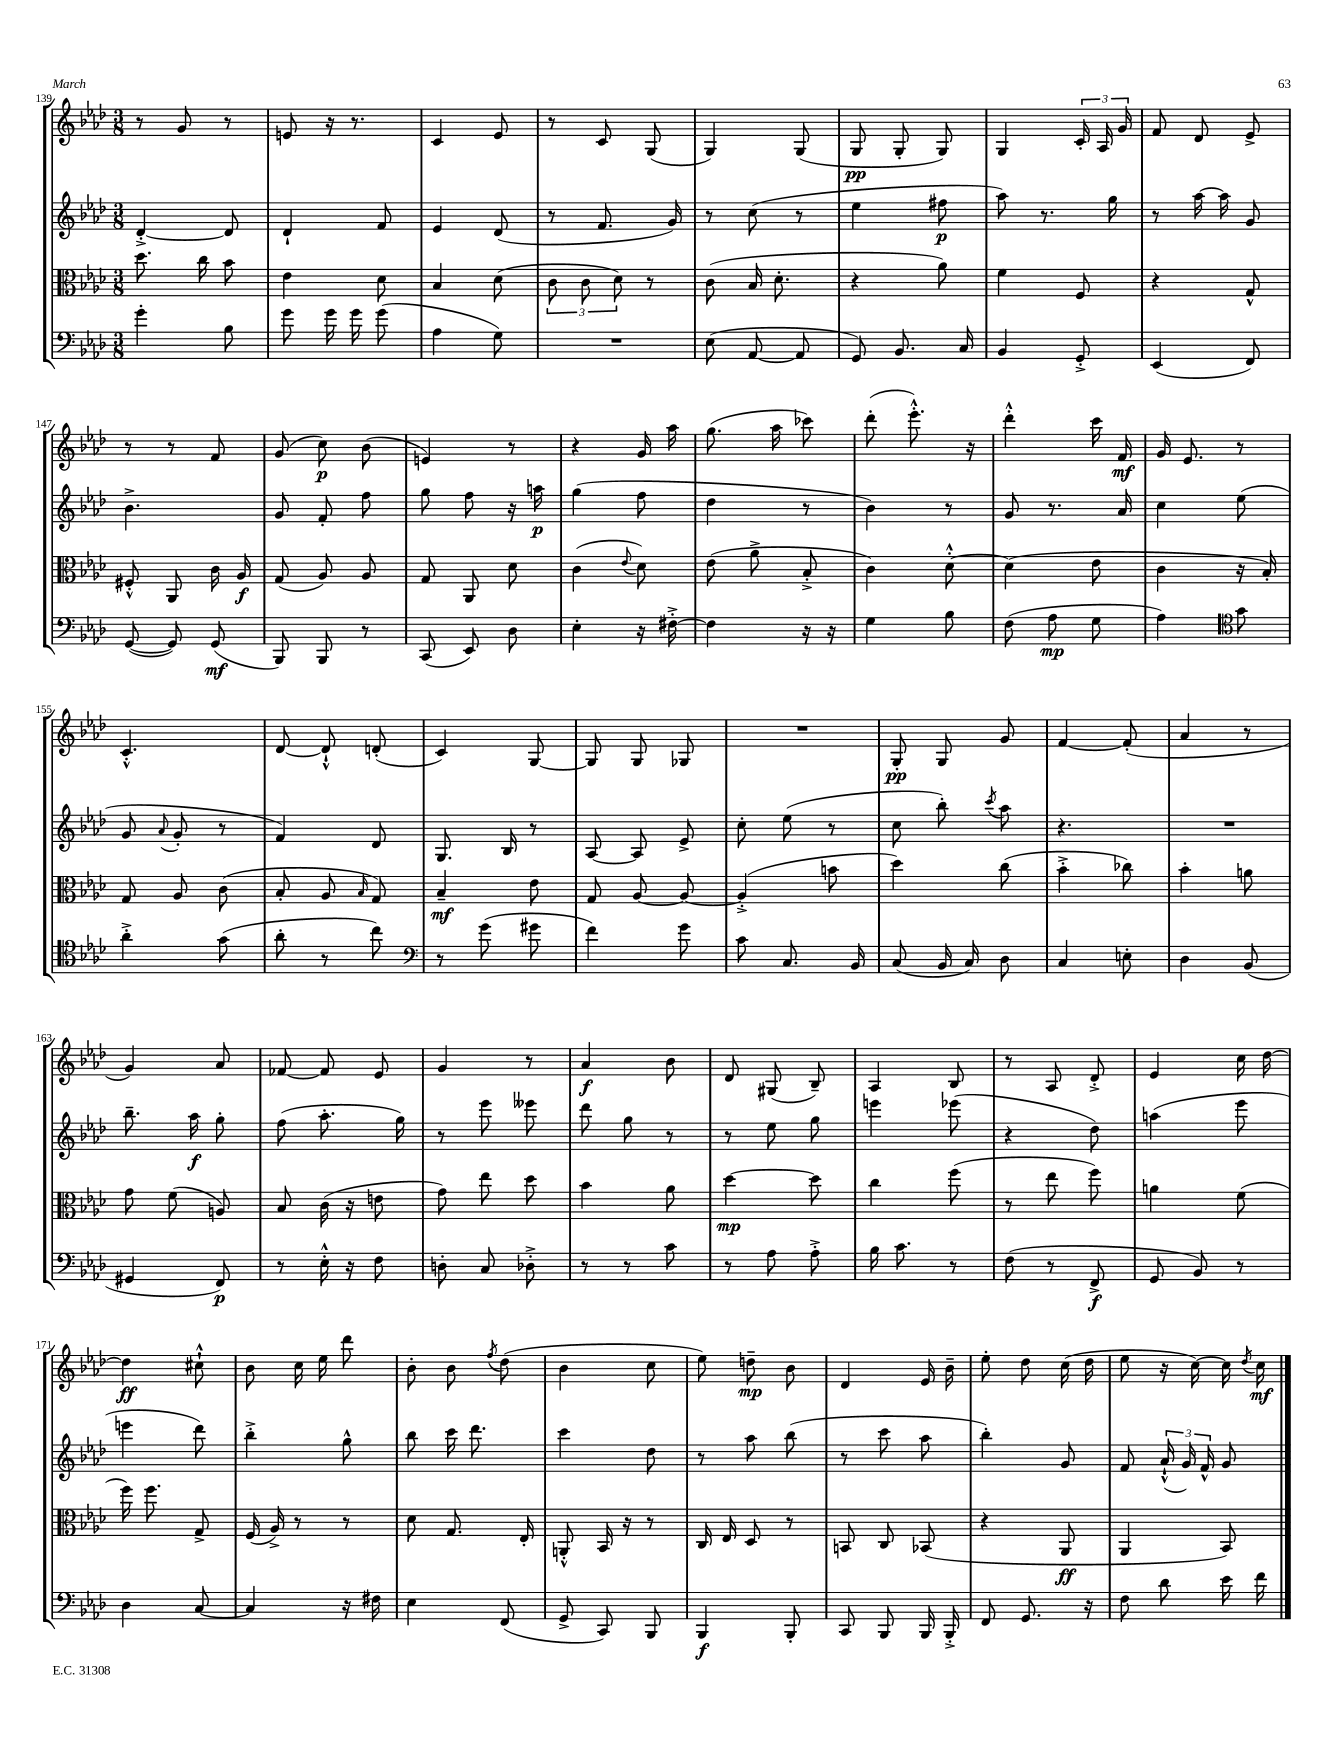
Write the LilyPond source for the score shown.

<<
\new StaffGroup <<
\new Staff = "s0" {
    \clef treble \key aes \major \numericTimeSignature \time 3/8
    \autoBeamOff r8 g'8 r8 |
    e'8 r16 r8. |
    c'4 ees'8 |
    r8 c'8 g8( |
    g4) g8( |
    g8\pp g8-. g8) |
    g4 \tuplet 3/2 { c'16-. aes16 g'16 } |
    f'8 des'8 ees'8-> |
    r8 r8 f'8 |
    g'8( c''8\p) bes'8( |
    e'4) r8 |
    r4 g'16 aes''16 |
    g''8.( aes''16 ces'''8) |
    des'''8-.( ees'''8.-.-^) r16 |
    des'''4-.-^ c'''16 f'16\mf |
    g'16 ees'8. r8 |
    c'4.-.-^ |
    des'8~ des'8-!-^ d'8-.( |
    c'4) g8~ |
    g8 g8 ges8 |
    R4. |
    g8-.\pp g8 g'8 |
    f'4~ f'8-.( |
    aes'4 r8 |
    g'4) aes'8 |
    fes'8~ fes'8 ees'8 |
    g'4 r8 |
    aes'4\f bes'8 |
    des'8 gis8( bes8--) |
    aes4 bes8 |
    r8 aes8 des'8-.-> |
    ees'4 c''16 des''16~ |
    des''4\ff cis''8-!-^ |
    bes'8 c''16 ees''16 des'''8 |
    bes'8-. bes'8 \acciaccatura { f''8 } des''8( |
    bes'4 c''8 |
    ees''8) d''8--\mp bes'8 |
    des'4 ees'16 bes'16-- |
    ees''8-. des''8 c''16( des''16 |
    ees''8 r16 c''16~) c''16 \acciaccatura { des''8 } c''16\mf \bar "|." |
}
\new Staff = "s1" {
    \clef treble \key aes \major \numericTimeSignature \time 3/8
    \autoBeamOff des'4~-.-> des'8 |
    des'4-! f'8 |
    ees'4 des'8( |
    r8 f'8. g'16) |
    r8 c''8( r8 |
    ees''4 fis''8\p |
    aes''8) r8. g''16 |
    r8 aes''16~ aes''16 g'8 |
    bes'4.-> |
    g'8 f'8-. f''8 |
    g''8 f''8 r16 a''16\p |
    g''4( f''8 |
    des''4 r8 |
    bes'4) r8 |
    g'8 r8. aes'16 |
    c''4 ees''8( |
    g'8 \appoggiatura { aes'8 } g'8-. r8 |
    f'4) des'8 |
    g8. bes16 r8 |
    aes8~ aes8 ees'8-> |
    c''8-. ees''8( r8 |
    c''8 bes''8-.) \acciaccatura { c'''8 } aes''8 |
    r4. |
    R4. |
    bes''8.-- aes''16\f g''8-. |
    f''8( aes''8.-. g''16) |
    r8 ees'''8 eeses'''8 |
    des'''8 g''8 r8 |
    r8 ees''8 g''8 |
    e'''4 ees'''8( |
    r4 des''8) |
    a''4( ees'''8 |
    e'''4 des'''8) |
    bes''4-.-> g''8-^ |
    bes''8 c'''16 des'''8. |
    c'''4 des''8 |
    r8 aes''8 bes''8( |
    r8 c'''8 aes''8 |
    bes''4-.) g'8 |
    f'8 \tuplet 3/2 { aes'16-!-^( g'16) f'16-^ } g'8 \bar "|." |
}
\new Staff = "s2" {
    \clef alto \key aes \major \numericTimeSignature \time 3/8
    \autoBeamOff des''8. c''16 bes'8 |
    ees'4 des'8 |
    bes4 des'8( |
    \tuplet 3/2 { c'8 c'8 des'8) } r8 |
    c'8( bes16 des'8.-. |
    r4 aes'8) |
    f'4 f8 |
    r4 g8-^ |
    fis8-.-^ aes,8 c'16 aes16\f |
    g8( aes8) aes8 |
    g8 aes,8 des'8 |
    c'4( \appoggiatura { ees'8 } des'8) |
    ees'8( aes'8-> bes8-.-> |
    c'4) des'8~-.-^ |
    des'4( ees'8 |
    c'4 r16 bes16-.) |
    g8 aes8 c'8( |
    bes8-. aes8 \grace { bes16 } g8) |
    bes4--\mf ees'8 |
    g8 aes8~ aes8~ |
    aes4-.->( b'8 |
    des''4) c''8( |
    bes'4-.-> ces''8) |
    bes'4-. a'8 |
    g'8 f'8( a8) |
    bes8 c'16( r16 e'8 |
    g'8) ees''8 des''8 |
    bes'4 aes'8 |
    des''4~\mp des''8 |
    c''4 f''8( |
    r8 ees''8 f''8) |
    a'4 f'8( |
    f''16) f''8. g8-> |
    f16( aes16->) r8 r8 |
    des'8 g8. ees16-. |
    a,8-.-^ bes,16 r16 r8 |
    c16 ees16 des8 r8 |
    b,8 c8 bes,8( |
    r4 aes,8\ff |
    aes,4 bes,8) \bar "|." |
}
\new Staff = "s3" {
    \clef bass \key aes \major \numericTimeSignature \time 3/8
    \autoBeamOff g'4-. bes8 |
    g'8 g'16 g'16 g'8( |
    aes4 g8) |
    R4. |
    ees8( aes,8~ aes,8 |
    g,8) bes,8. c16 |
    bes,4 g,8-.-> |
    ees,4( f,8) |
    g,8~( g,8) g,8\mf( |
    bes,,8) bes,,8 r8 |
    c,8( ees,8) des8 |
    ees4-. r16 fis16~-.-> |
    fis4 r16 r16 |
    g4 bes8 |
    f8( aes8\mp g8 |
    aes4) \clef tenor g'8 |
    aes'4-.-> g'8( |
    aes'8-. r8 c''8) |
    \clef bass r8 g'8( gis'8 |
    f'4) g'8 |
    c'8 c8. bes,16 |
    c8( bes,16 c16) des8 |
    c4 e8-. |
    des4 bes,8( |
    gis,4 f,8\p) |
    r8 ees16-.-^ r16 f8 |
    d8-. c8 des8-.-> |
    r8 r8 c'8 |
    r8 aes8 aes8-.-> |
    bes16 c'8. r8 |
    f8( r8 f,8->\f |
    g,8 bes,8) r8 |
    des4 c8~ |
    c4 r16 fis16 |
    ees4 f,8( |
    g,8-> c,8) bes,,8 |
    bes,,4\f bes,,8-. |
    c,8 bes,,8 bes,,16 bes,,16-.-> |
    f,8 g,8. r16 |
    f8 des'8 ees'16 f'16 \bar "|." |
}
>>
>>
\layout { \context { \Score currentBarNumber = #139 } }
